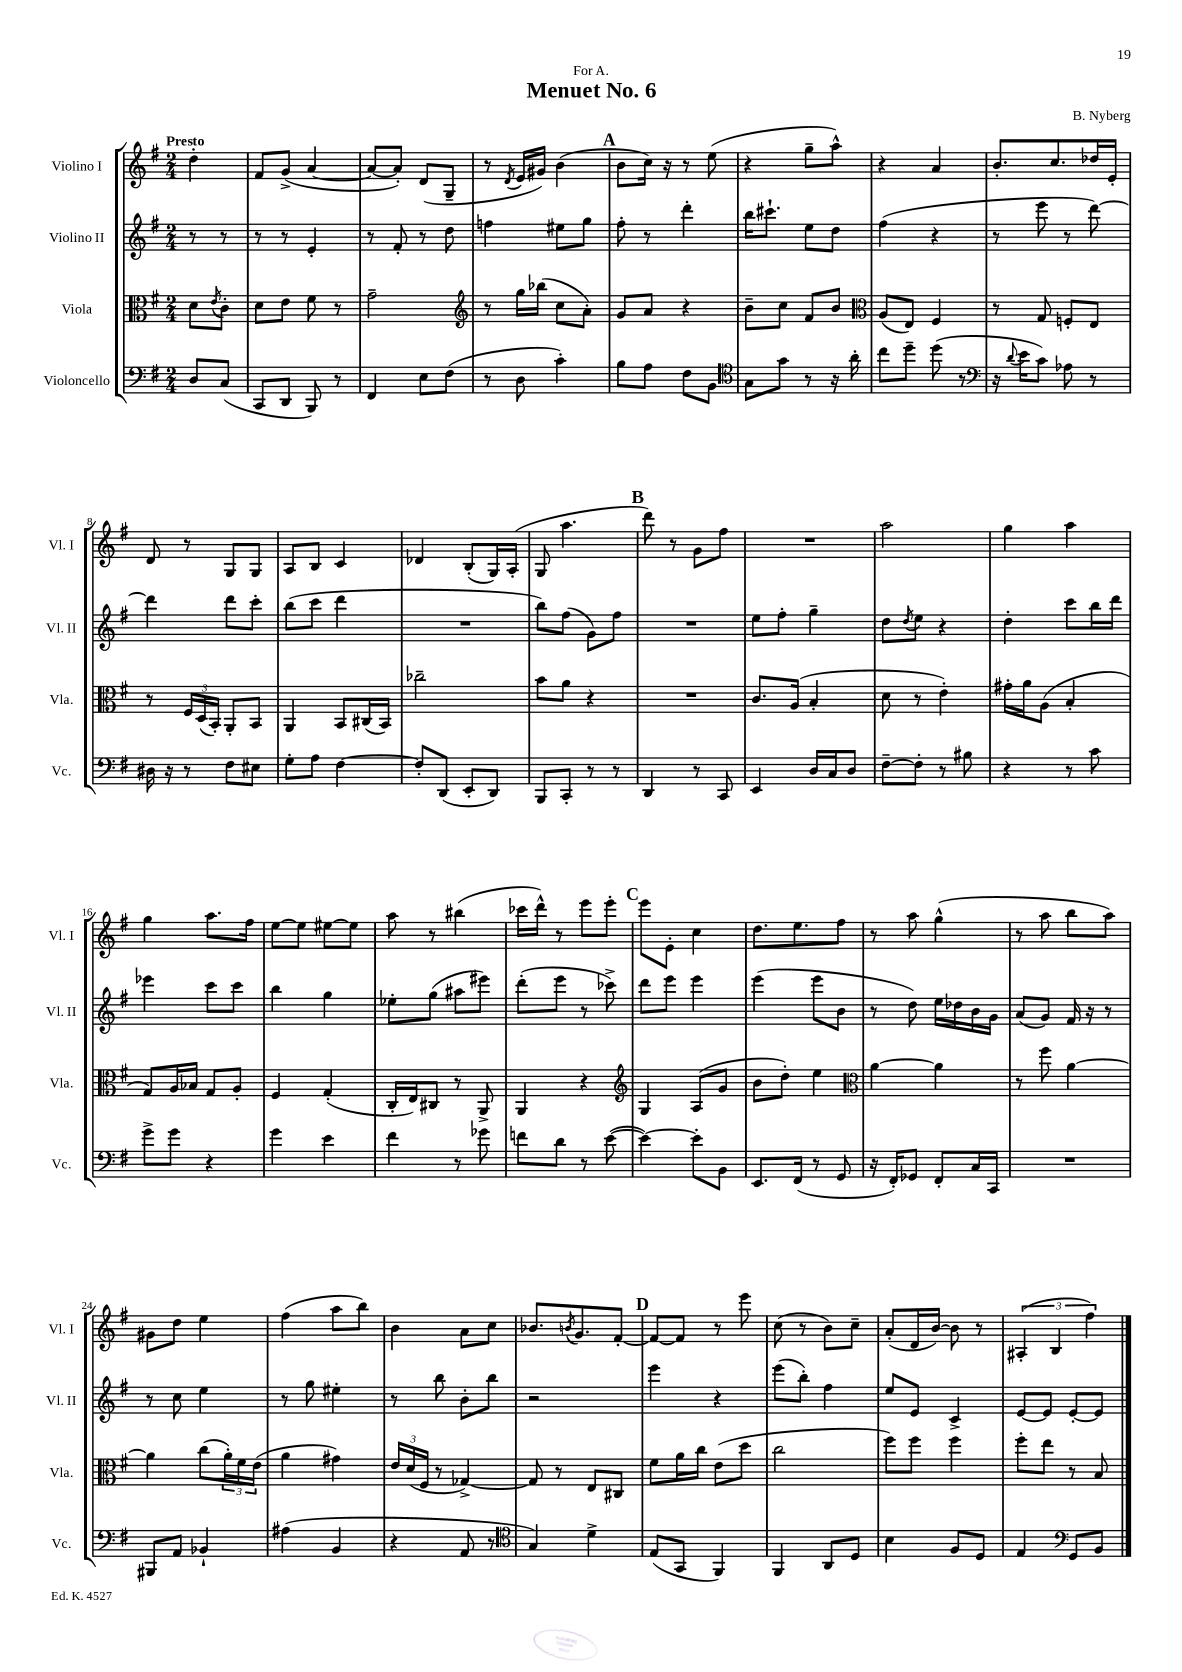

**kern	**kern	**kern	**kern
*staff4	*staff3	*staff2	*staff1
*clefF4	*clefC3	*clefG2	*clefG2
*k[f#]	*k[f#]	*k[f#]	*k[f#]
*M2/4	*M2/4	*M2/4	*M2/4
8D	8d	8r	4dd'
.	8qe	.	.
(8C	8c'	8r	.
=	=	=	=
8CC	8d	8r	8f#
8DD	8e	8r	(8g^
8BBB)	8f#	4e'	[4a
8r	8r	.	.
=	=	=	=
4FF#	2g~	8r	8a_
.	.	8f#'	8a'])
8E	.	8r	(8d
(8F#	.	8dd	8G~
=	=	=	=
*	*clefG2	*	*
8r	8r	4ff	8r
.	.	.	8qd
8D	16gg	.	16e
.	(16bb-	.	16g#)
4c')	8cc	8ee#	(4b
.	8a')	8gg	.
=	=	=	=
8B	8g	8ff#'	8b
8A	8a	8r	16cc)
.	.	.	16r
8F#	4r	4ddd'	8r
8BB	.	.	(8ee
=	=	=	=
*clefC4	*	*	*
8G	8b~	16bb	4r
.	.	8.ccc#`	.
8g	8cc	.	.
8r	8f#	8ee	8gg~
16r	8b	8dd	8aa^^)
16a'	.	.	.
=	=	=	=
*	*clefC3	*	*
8cc	(8A	(4ff#	4r
8dd~	8E)	.	.
(8dd	4F#	4r	4a
8r	.	.	.
=	=	=	=
*clefF4	*	*	*
16r	8r	8r	8.b'
8qqd	.	.	.
16e	.	.	.
8c)	8G	8eee	.
.	.	.	8.cc
8A-	8F'	8r	.
8r	8E	[8ddd)	16dd-
.	.	.	16e'
=	=	=	=
16D#	8r	4ddd]	8d
16r	.	.	.
8r	24F#	.	8r
.	(24D	.	.
.	24BB')	.	.
8F#	8AA'	8ddd	8G
8E#	8BB	8ccc'	8G
=	=	=	=
8G'	4AA	(8bb	8A
8A	.	8ccc	8B
[4F#	8BB	4ddd	4c
.	(16C#	.	.
.	16BB)	.	.
=	=	=	=
8F#']	2cc-~	2r	4d-
(8DD	.	.	.
8EE'	.	.	(8B'
8DD)	.	.	16G)
.	.	.	(16A'
=	=	=	=
8BBB	8b	8bb)	8G
8CC'	8a	(8ff#	4.aa
8r	4r	8g)	.
8r	.	8ff#	.
=	=	=	=
4DD	2r	2r	8ddd)
.	.	.	8r
8r	.	.	8g
8CC	.	.	8ff#
=	=	=	=
4EE	8.c	8ee	2r
.	.	8ff#'	.
.	(16A	.	.
16D	4B'	4gg~	.
16C	.	.	.
8D	.	.	.
=	=	=	=
[8F#~	8d	8dd	2aa
.	.	8qdd	.
8F#']	8r	8ee	.
8r	4e')	4r	.
8B#	.	.	.
=	=	=	=
4r	16g#'	4dd'	4gg
.	16a	.	.
.	(8A	.	.
8r	4B'	8ccc	4aa
8c	.	16bb	.
.	.	16ddd	.
=	=	=	=
8g^	8G)	4eee-	4gg
8g	16A	.	.
.	16B-	.	.
4r	8G	8ccc	8.aa
.	8A'	8ccc	.
.	.	.	16ff#
=	=	=	=
4g	4F#	4bb	[8ee
.	.	.	8ee]
4e	(4G'	4gg	[8ee#
.	.	.	8ee#]
=	=	=	=
4f#	16C'	8ee-'	8aa
.	16E)	.	.
.	8C#	(8gg	8r
8r	8r	8aa#	(4bb#
8g-	8AA^	8eee#)	.
=	=	=	=
8f	4AA	(8ddd'	16ccc-
.	.	.	16ddd^^)
8d	.	8eee	8r
8r	4r	8r	8eee
([8e	.	8ccc-^)	8eee'
=	=	=	=
*	*clefG2	*	*
4e_)	4G	8ddd	8eee
.	.	8eee	8e'
8e']	(8A	4eee	4cc
8BB	8g	.	.
=	=	=	=
8.EE	8b	(4eee	8.dd
.	8dd')	.	.
(16FF#	.	.	8.ee
8r	4ee	8eee	.
8GG	.	8b	8ff#
=	=	=	=
*	*clefC3	*	*
16r	[4a	8r	8r
16FF#')	.	.	.
8GG-	.	8dd)	8aa
8FF#'	4a]	16ee	(4gg^^
.	.	16dd-	.
16C	.	16b	.
16CC	.	16g	.
=	=	=	=
2r	8r	(8a	8r
.	8ff#	8g)	8aa
.	[4a	16f#	8bb
.	.	16r	.
.	.	8r	8aa)
=	=	=	=
8BBB#	4a]	8r	8g#
8AA	.	8cc	8dd
4BB-`	(8cc	4ee	4ee
.	24a')	.	.
.	24f#	.	.
.	(24e	.	.
=	=	=	=
(4A#	4a	8r	(4ff#
.	.	8gg	.
4BB	4g#)	4ee#'	8aa
.	.	.	8bb)
=	=	=	=
4r	24e	8r	4b
.	(24d	.	.
.	24F#	.	.
.	8r	8bb	.
8AA	[4G-^)	8b'	8a
8r	.	8bb	8cc
=	=	=	=
*clefC4	*	*	*
4G)	8G-]	2r	8.b-
.	8r	.	.
.	.	.	8qb
.	.	.	8.g
4d^	8E	.	.
.	8C#	.	[8f#'
=	=	=	=
(8E	8f#	4eee	8f#_
8GG	16a	.	8f#]
.	16cc	.	.
4FF#)	(8e	4r	8r
.	8dd	.	8eee
=	=	=	=
4FF#	2cc	(8eee	(8cc
.	.	8bb')	8r
8AA	.	4ff#	8b)
8D	.	.	8cc~
=	=	=	=
4B	8ff#)	8ee	(8a'
.	8ff#	8e	16d
.	.	.	[16b)
8F#	4ff#	4c^	8b]
8D	.	.	8r
=	=	=	=
4E	8ff#'	[8e	(6A#'
.	8ee	8e]	.
.	.	.	6B
*clefF4	*	*	*
8GG	8r	[8e'	.
.	.	.	6ff#)
8BB	8B	8e]	.
==	==	==	==
*-	*-	*-	*-
